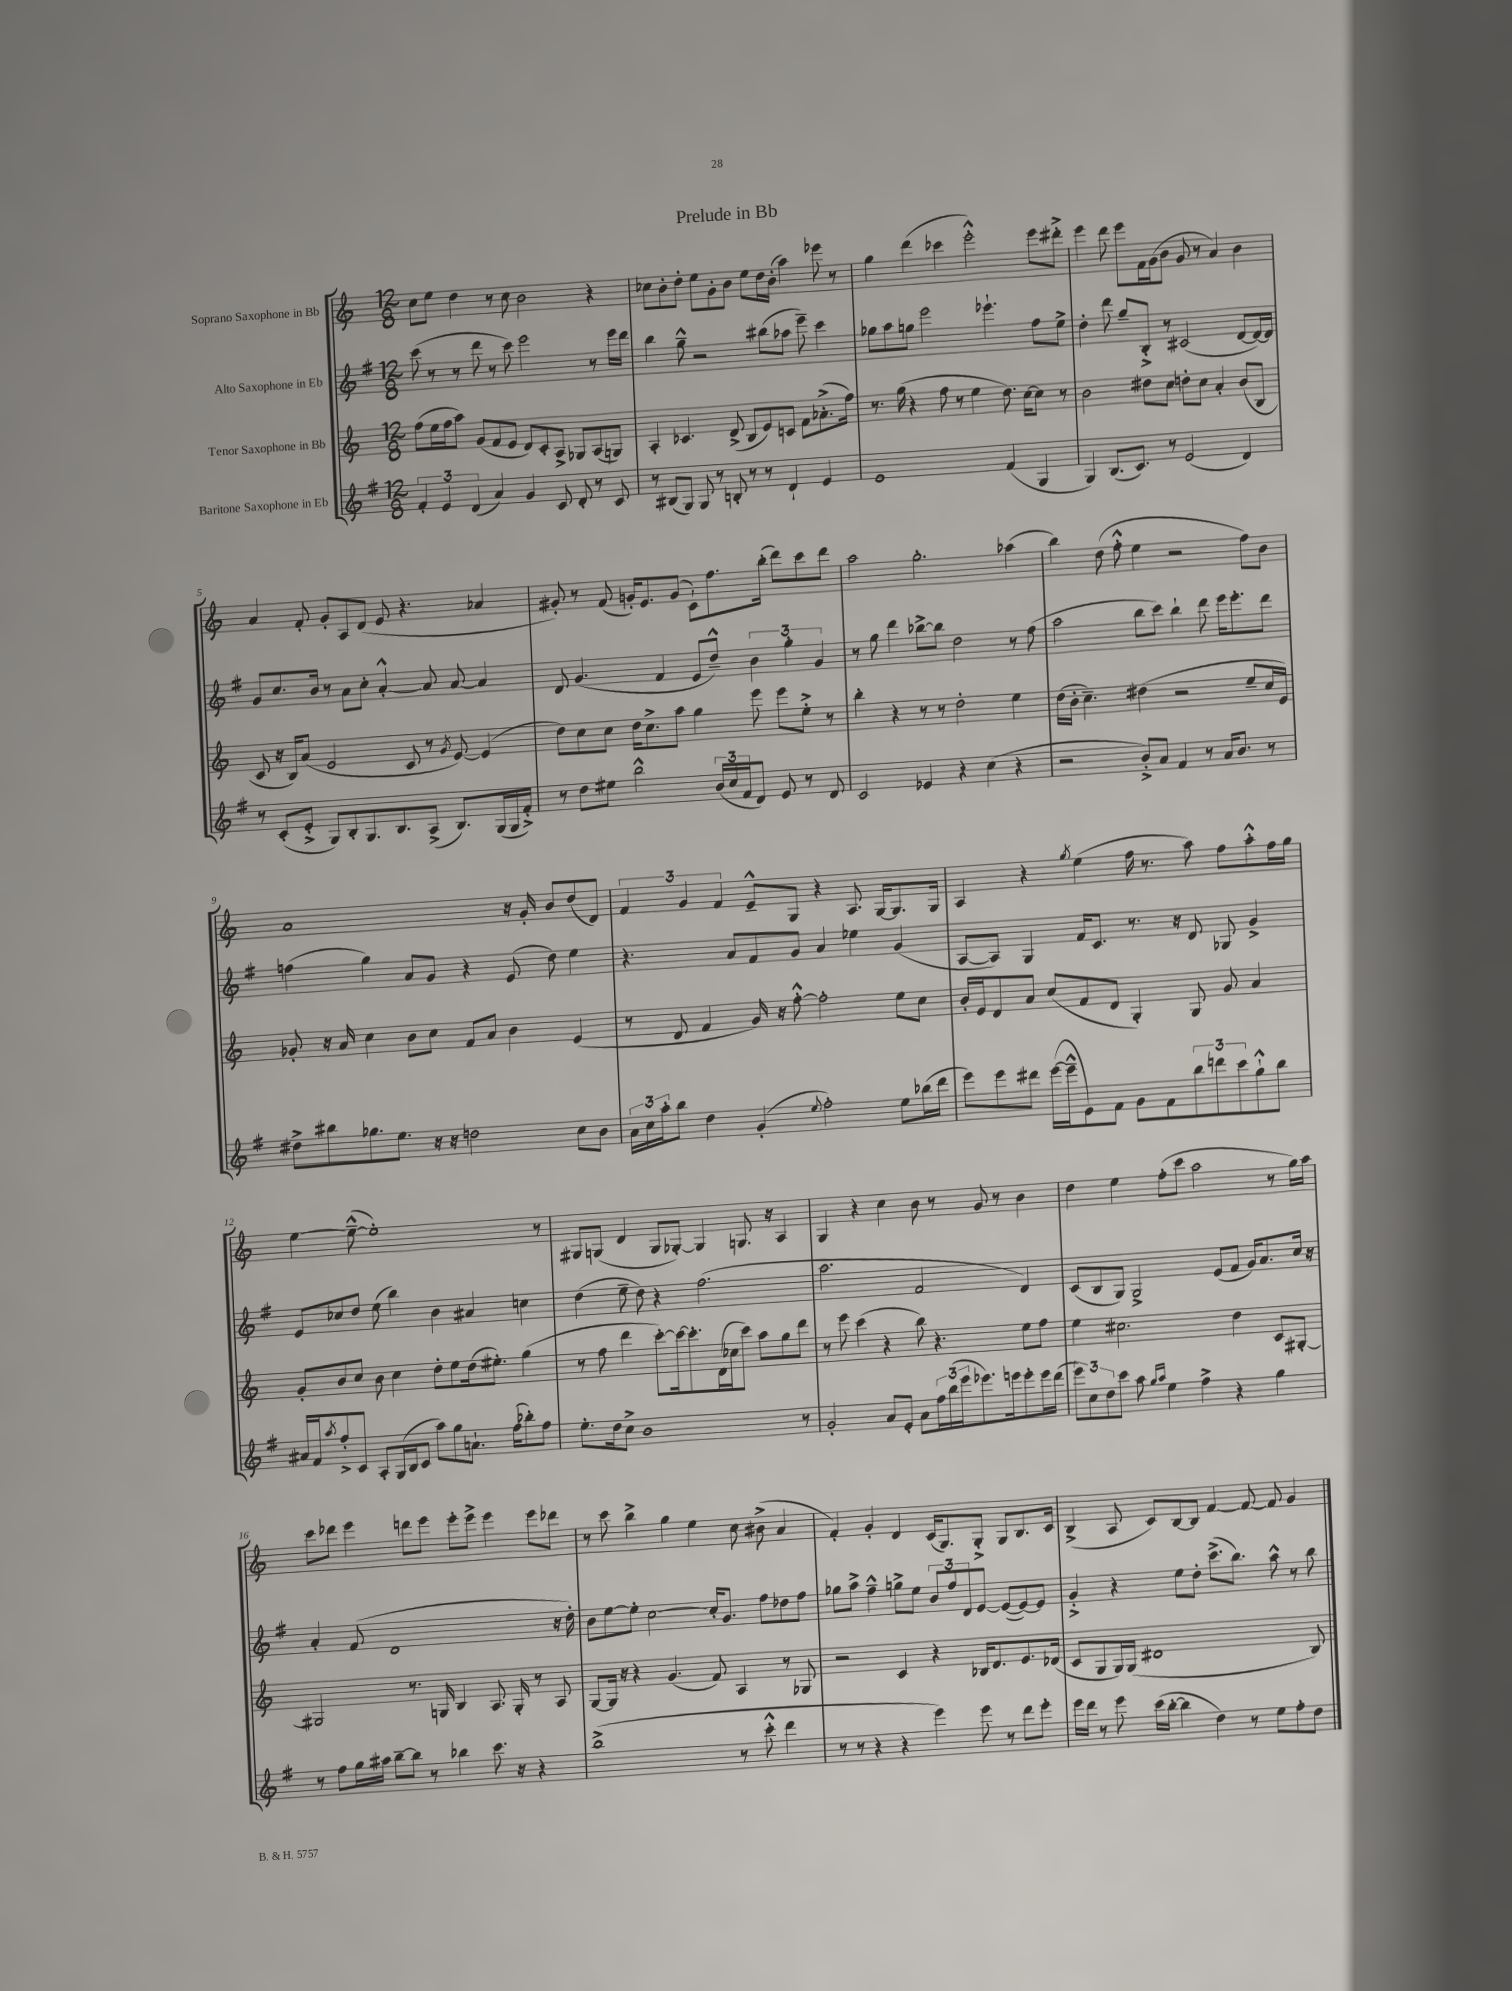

**kern	**kern	**kern	**kern
*part4	*part3	*part2	*part1
*staff4	*staff3	*staff2	*staff1
*I"Baritone Saxophone in Eb	*I"Tenor Saxophone in Bb	*I"Alto Saxophone in Eb	*I"Soprano Saxophone in Bb
*clefG2	*clefG2	*clefG2	*clefG2
*k[f#]	*k[]	*k[f#]	*k[]
*M12/8	*M12/8	*M12/8	*M12/8
=1	=1	=1	=1
6f#'/	(8ff\L	(8ccc\	8cc\L
.	16ee\L	8r	8ee\J
6e/	.	.	.
.	16ff\J	.	.
.	8aa\J)	8r	4dd\
(6d/	.	.	.
.	(8g/L	8ddd\	.
4a/)	8f/	8r	8r
.	8e/J	8ccc\)	8cc\
4g/	8d/L)	2eee\	2b\
.	8c'/	.	.
8c/	8A^/J	.	.
8d'/	8G-X/L	.	.
8r	(8A/	8r	4r
8c/	8Gn/J)	16eee\LL	.
.	.	16ddd\JJ	.
=2	=2	=2	=2
8r	4A'/	4bb\	8cc-X\L
(8B#X/L	.	.	8b'\
8G/J)	4.c-X/	8gg~^^\	8dd'\J
8G/	.	2r	8ee\L
8r	.	.	8g'\
8Bn'/	(8d^/	.	8b\J
8r	8B/L	.	8ee\L
8r	8e/)	(8bb#X\L	16dd\L
.	.	.	(16b'\JJ
4d`/	8cn/J	8aa-X\J	4aa\)
.	8f\L	8eee~\)	.
4e/	(8.a-X'^\	4ccc\	8eee-X\
.	.	.	8r
.	16ff\Jk)	.	.
=3	=3	=3	=3
1e	8.r	8gg-X\L	4gg\
.	.	8aa\	.
.	(16gg\	.	.
.	4r	8ggn\J	(4ddd\
.	.	2eee\	.
.	8ff\	.	4ccc-X\
.	8r	.	.
.	4ee\	.	2eee'^^\)
.	.	4.eee-X`\	.
(4f#/	8.dd\)	.	.
.	[16cc\KL	.	.
4G/	8cc\J]	8ff#\L	8eee\L
.	8r	8ee^\J	8ddd#X'^\J
=4	=4	=4	=4
4G/)	2b\	4dd'\	4eee\
(8.B/L	.	8ddd\	8ddd\
.	.	8gg~/L	8eee\L
8.c/J)	.	.	.
.	8dd#X\L	8B'^/J	16f\L
.	.	.	(16g\J
8r	8cc\J	8r	8b\J
(2e/	8ddn'\L	(2c#X/	8g/
.	8cc\J	.	8r
.	4a'/	.	4a/)
4d/)	(8b/L	[8d/L	4b\
.	8B/J	16d/L_)	.
.	.	16d/JJ]	.
!!LO:LB:g=z
=5	=5	=5	=5
8r	8c/	8g/L	4a/
(8c'/L	16r	8.cc/	.
.	16B/KL)	.	.
8e'^/J	(8a/J	.	8f'/
.	.	16b/Jk	.
8G/L)	2e/	8r	8g'/L
8B'/	.	8a\L	8A/
8.G/	.	8cc'\J	(8d/J
.	.	[4a'^^/	8e/
8.B/	.	.	.
.	8c/	.	4.r
(8A^/J	8r	8a/]	.
.	8qg/	.	.
8.B/L)	[8e/)	[8a/	.
.	(4e/]	4a/]	4a-X/
(16G/L	.	.	.
16G/	.	.	.
16f#'^/JJ)	.	.	.
=6	=6	=6	=6
8r	8dd\L)	8d/	8g#X'/)
8dd\L	8cc\	(4.g/	8r
8ee#X\J	8cc\J	.	(8f/
2bb^^\	16dd\KL	.	16gn'/KL)
.	8.cc^\	.	8.e/
.	.	4f#/	.
.	8aa\J	.	(8g/J
.	4gg\	8e/L	8c`\L)
(24b/LL	.	8dd~^^/J)	8.ff\
24cc/	.	.	.
24f#/J	.	.	.
8d/J)	8eee\	6b\	.
.	.	.	(16bb'\Jk
8e/	8eee\L	.	8ddd\L)
.	.	6gg'\	.
8r	8ee'^\J	.	8ccc\
.	.	6g/	.
8d/	8r	.	8ddd\J
=7	=7	=7	=7
2c/	4bb'\	8r	2aa\
.	.	8gg\	.
.	4r	4ddd\	.
4e-X/	8r	[8bb-X^\L	2.gg'\
.	8r	8bb-\J]	.
4r	2dd'\	2dd\	.
(4cc\	.	.	.
4r	4ee\	8r	(4aa-X\
.	.	(8ff#\	.
=8	=8	=8	=8
2r	(16dd\LL	2aa\	4bb\)
.	16b'\JJ	.	.
.	4.cc~\)	.	.
.	.	.	(8dd\
.	.	.	8ff'^^\
8b'^/L)	(4dd#X\	8bb\L	4ee\
8a/J	.	8ccc\J)	.
4f#/	2r	4bb`\	2r
8r	.	8ddd\	.
16a/KL	.	16eee\KL	.
8.b/J	.	8.eee'\	.
.	8ee~/L	.	8ff\L)
8r	16cc/L	8ddd\J	8b\J
.	16e/JJ)	.	.
!!LO:LB:g=z
=9	=9	=9	=9
8dd#X^\L	8g-X'/	(4ffn\	1a
8bb#X\	16r	.	.
.	16a/	.	.
8.gg-X\	4cc\	4gg\)	.
8.ee\J	.	.	.
.	8b\L	8a/L	.
16r	8cc\J	8g/J	.
16r	.	.	.
2ddn\	8f/L	4r	.
.	8a/J	.	.
.	4b\	(8e/	16r
.	.	.	16g'/
.	.	8dd\)	8b/L
8cc\L	(4e/	4ee\	(8dd/
8b\J	.	.	8d/J)
=10	=10	=10	=10
24a\LL	8r	4.r	6f/
24cc\	.	.	.
24aa'\J	.	.	.
8bb\J	8d/	.	.
.	.	.	6g/
4dd\	4f/	.	.
.	.	.	6f/
.	.	8a/L	.
(4g'/	16g/)	8f#/	8e~^^/L
.	16r	.	.
.	[8ff'^^\	8g/J	8G/J
8qqee/	.	.	.
2ff#'\)	2ff'\]	4a/	4r
.	.	4ee-X\	8.A/
.	.	.	[16G/KL
8ee\L	8ee\L	(4g/	8.G/]
(16bb-X\L	8cc\J	.	.
16ddd\JJ	.	.	16G/Jk
=11	=11	=11	=11
8eee\L)	16b'/LL	[8A/L	4A/
.	16e/J	.	.
8eee\	8d/	8A/J])	.
8ddd#X\J	8a/J	4G/	4r
([16eee\LL	(8cc/L	.	.
16eee~^^\J]	.	.	.
.	.	.	8qgg/
8e\)	8f/	16f#/KL	(4ee\
.	.	8.c/J	.
8f#\J	8d/J	.	.
8g\L	4G'/)	8.r	16ff\
.	.	.	8.r
8f#\	.	.	.
.	.	16r	.
12bb\	8G/	8d/	8aa\)
12dddn\	.	.	.
.	8g/	8G-X/	8ff\L
12ccc\	.	.	.
8gg`^^\	4a/	4g^/	8aa'^^\
8bb\J	.	.	16ff\L
.	.	.	16gg\JJ
!!LO:LB:g=z
=12	=12	=12	=12
16a#X/LL	8g'/L	8e/L	[4ee\
16f#/J	.	.	.
8qaa/	.	.	.
8ff#'^/	8b/	8cc-X/	.
8c/J	8cc/J	8dd/J	(8ee~^^\_
8A'/L	8b\	(8ee\	1ee'])
(16G/L	4cc\	4bb\)	.
16B/J	.	.	.
8c/J	.	.	.
8aa\L)	8dd'\L	4b\	.
8gg\	8ee\	.	.
8.an`\J	(16dd\k	4a#X/	.
.	8.ee#X'\J)	.	.
(16ff#\KL	.	.	.
8bb-X'\)	(4gg\	4ccn\	.
8ff#\J	.	.	8r
=13	=13	=13	=13
8.ee'\L	8r	(4dd\	8G#X/L
.	8ff\	.	(8Gn/J
16dd\k	.	.	.
8cc^\J	4ddd\	8ee~\	4d/
1b	.	8dd\)	.
.	[8ccc'\L)	4r	8G/L
.	16ccc\k_	.	[8G-X'/J)
.	8.ccc'\]	.	.
.	.	(2.ff#\	4G-/]
.	(16d\L	.	.
.	16cc-X\J	.	.
.	8ccc\J)	.	8.Gn/
.	8aa\L	.	.
.	.	.	16r
.	8gg\	.	4A/
8r	8ddd\J	.	.
=14	=14	=14	=14
2g'/	8r	2.aa\	4G/
.	8eee\	.	.
.	(4ccc\	.	4r
8a/L	4r	.	4cc\
8e'/J	.	.	.
8a\L	8bb\)	2f#/	8b\
24ff#\L	4.r	.	8r
(24bb\	.	.	.
24eee\J	.	.	.
8.eee-X\)	.	.	8g/
.	.	.	8r
16eeen\k	.	.	.
8eee'\	8ee\L	4d/)	4b\
16eee\L	8ff\J	.	.
(16ddd\JJ	.	.	.
=15	=15	=15	=15
12eee\L)	4ee\	(8c/L	4dd\
12cc\	.	.	.
.	.	8B/	.
12dd\	.	.	.
8ccc\J	2.cc#X\	8G/J)	4ee\
8aa\	.	2G^/	.
16qqgg/LL	.	.	.
16qqaa/JJ	.	.	.
4ee\	.	.	(8ff'\L
.	.	.	8ccc\J
4ff#^\	.	.	2aa\
.	.	(8e/L	.
4r	4dd\	8f#/J	.
.	.	16g/KL)	.
.	.	8.a/	.
4gg\	8c/L	.	8r
.	[8G#X'/J	16cc/Jk	16gg\LL)
.	.	16r	16aa\JJ
!!LO:LB:g=z
=16	=16	=16	=16
8r	2G#X/]	4a'/	8ccc\L
8ff#\L	.	.	8ddd-X\J
16gg\L	.	(8f#/	4eee\
16aa#X\JJ	.	.	.
[8bb~\L	.	1d	.
8bb\J]	8.r	.	8dddn\L
8r	.	.	8eee\J
.	16Gn/	.	.
4bb-X\	4B/	.	8eee'\L
.	.	.	8eee^\J
8.ccc\	8.A/	.	4eee\
16r	16G'/	.	.
4r	8r	.	8eee\L
.	8A/	16r	8ddd-X\J
.	.	16dd'\)	.
=17	=17	=17	=17
(1bb^	[8G/L	8b\L	8r
.	16G/Jk]	[8ee\	8ccc\
.	16r	.	.
.	4r	8ee'\J]	4bb^\
.	.	[2cc\	.
.	(4.g/	.	4gg\
.	.	.	4ee\
.	8f/)	16cc'/KL]	.
.	.	8.g/J	.
8r	4A/	.	8cc\
8ccc'^^\	.	8ff#\L	(8b#X^\
4ddd\	8r	8dd-X\	4a/
.	8G-X/	8ff#\J	.
=18	=18	=18	=18
8r	2r	8gg-X\L	4f'/)
8r	.	8aa^\J	.
4r	.	4ff#~^^\	4g'/
4r	4c/	8ggn^\L	4d/
.	.	8ee\J	.
4eee\)	4r	12b/L	(16c/KL
.	.	.	8.G/)
.	.	12ff#/	.
.	.	12d/	.
8eee\	16B-X/KL	[8e/J	8G'^/J
.	8.d/	.	.
8r	.	(8e/L_	8G/L
8ddd\L	8.e/	8e/_)	8.B/
8eee'\J	.	8e/J]	.
.	(16d-X/Jk	.	16c/Jk
=19	=19	=19	=19
16eee\LL	8c/L	4g'^/	(4B^/
16ddd\JJ	.	.	.
8r	8G/	.	.
8eee\	16G/L)	4r	8A/
.	(16G/JJ	.	.
(16ccc\LL	1d#X	.	8c/L)
[16bb'\JJ	.	.	.
4bb\]	.	8ee\L	[8B/
.	.	8dd'\J	8B/J]
4dd\)	.	(8.ccc^\L	[4f/
.	.	8.bb\J)	.
8r	.	.	8f/_
8ee\L	.	8aa^^\	8f/]
8ff#'\	.	8r	4g/
8dd\J	8B/)	8bb\	.
==	==	==	==
*-	*-	*-	*-
